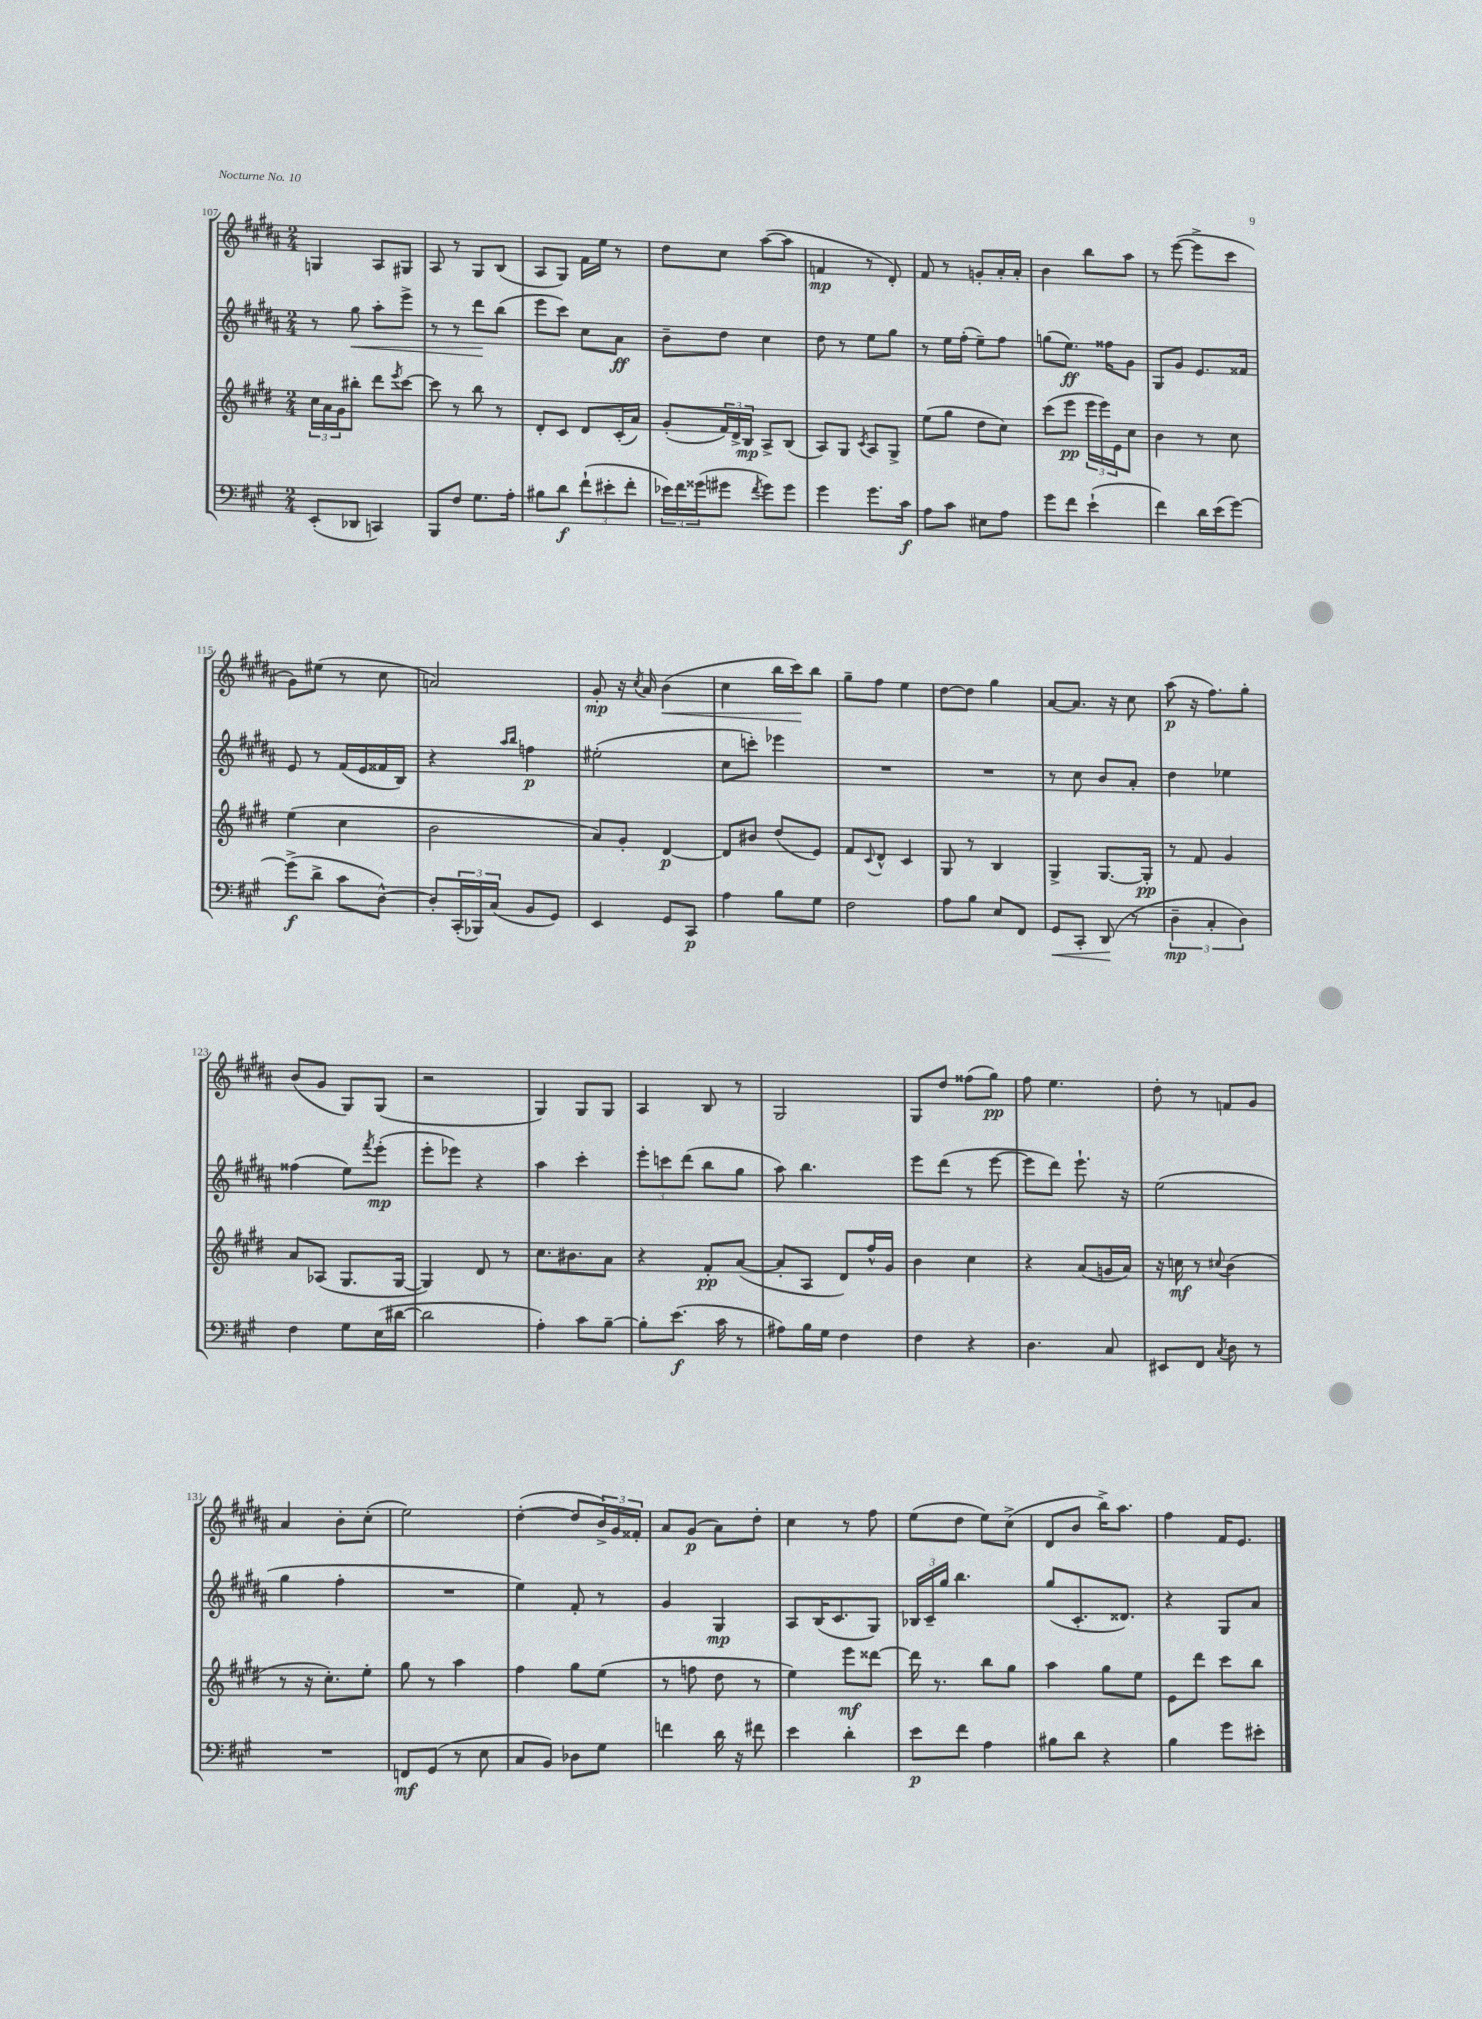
<<
\new StaffGroup <<
\new Staff = "s0" {
    \clef treble \key b \major \numericTimeSignature \time 2/4
    g4 ais8 gis8 |
    ais8 r8 gis8 b8( |
    ais8 gis8) fis'16 e''16 r8 |
    dis''8 cis''8 ais''8~( ais''8 |
    f'4\mp r8 dis'8-.) |
    fis'8 r8 g'8-. ais'16-. ais'16-. |
    b'4 b''8 ais''8 |
    r8 e'''8~( e'''8-> cis'''8 |
    gis'8) eis''8( r8 cis''8 |
    a'2) |
    gis'8-.\mp r16 \acciaccatura { cis''8 } ais'16 b'4\<( |
    cis''4 b''16 cis'''16\!) b''8 |
    gis''8-- fis''8 e''4 |
    dis''8~ dis''8 gis''4 |
    ais'8~ ais'8. r16 cis''8 |
    ais''8\p( r16 fis''8.) gis''8-. |
    b'8( gis'8 gis8) gis8( |
    r2 |
    gis4) gis8 gis8 |
    ais4 b8 r8 |
    gis2 |
    gis8 dis''8 fisis''8( gis''8\pp) |
    fis''8 e''4. |
    dis''8-. r8 f'8 gis'8 |
    ais'4 b'8-. cis''8-.( |
    e''2) |
    dis''4~-.( dis''8 \tuplet 3/2 { b'16->) gis'16 fisis'16-. } |
    ais'8 gis'8\p( ais'8) dis''8-. |
    cis''4 r8 fis''8 |
    e''8( dis''8 e''8) cis''8->( |
    dis'8 b'8 b''16->) ais''8. |
    fis''4 fis'16 e'8. \bar "|." |
}
\new Staff = "s1" {
    \clef treble \key b \major \numericTimeSignature \time 2/4
    r8 gis''8\< ais''8-. e'''8-> |
    r8 r8 dis'''8\! b''8( |
    e'''8 cis'''8) cis''8 ais'8\ff |
    b'8-- dis''8 cis''4 |
    dis''8 r8 e''8 gis''8 |
    r8 e''16 fis''16-.( e''8--) fis''8 |
    g''8( e''8.\ff) fisis''16 gis'8 |
    gis8 gis'8 e'8. fisis'16 |
    e'8 r8 fis'16( e'16 fisis'16 b16) |
    r4 \grace { ais''16 b''16 } f''4\p |
    eis''2-.( |
    cis''8 c'''8-.) ees'''4 |
    R2 |
    R2 |
    r8 cis''8 b'8 ais'8-. |
    dis''4 ees''4 |
    fisis''4( e''8) \acciaccatura { fis'''8 } e'''8-.\mp( |
    e'''8-. ees'''8) r4 |
    ais''4 cis'''4-. |
    \tuplet 3/2 { e'''8-. c'''8 dis'''8( } b''8 gis''8 |
    ais''8) b''4. |
    e'''8 dis'''8( r8 e'''8~ |
    e'''8 dis'''8) e'''8.-! r16 |
    e''2( |
    gis''4 fis''4-. |
    R2 |
    e''4) fis'8-. r8 |
    gis'4 gis4\mp |
    ais8 b16( cis'8. gis8) |
    \tuplet 3/2 { bes16 cis'16-- gis''16 } b''4. |
    gis''8( cis'8.-. disis'8.) |
    r4 gis8 ais'8 \bar "|." |
}
\new Staff = "s2" {
    \clef treble \key e \major \numericTimeSignature \time 2/4
    \tuplet 3/2 { cis''16 a'16 gis'16 } bis''8-. dis'''8 \acciaccatura { e'''8 } cis'''8~ |
    cis'''8 r8 b''8 r8 |
    dis'8-. cis'8 dis'8 cis'16-.( a'16) |
    gis'8-.( \tuplet 3/2 { fis'16) dis'16-> b16\mp } a8-> b8( |
    a8) gis8 \acciaccatura { cis'8 } a8 gis8-> |
    e''8( gis''8 dis''8 cis''8) |
    cis'''8( e'''8\pp \tuplet 3/2 { e'''16 e'''16) e'16 } cis''8 |
    b'4 r8 cis''8 |
    e''4( cis''4 |
    b'2 |
    a'8) gis'8-. dis'4~\p |
    dis'8 bis'8 dis''8( e'8) |
    fis'8 \appoggiatura { cis'8 } dis'8-^ cis'4 |
    gis8 r8 b4 |
    gis4-> gis8.~ gis16-.\pp |
    r8 fis'8 gis'4 |
    a'8 aes8( gis8. gis16~ |
    gis4) dis'8 r8 |
    cis''8. bis'8. a'8 |
    r4 fis'8-.\pp a'8~( |
    a'8-. a8 dis'8) fis''16-^ gis'16 |
    b'4 cis''4 |
    r4 a'8( g'16 a'16) |
    r16 c''16\mf r8 \appoggiatura { cis''8 } b'4( |
    r8 r16 cis''8.-.) e''8-. |
    gis''8 r8 a''4 |
    fis''4 gis''8 e''8( |
    r8 f''8 dis''8 r8 |
    e''4) e'''8\mf disis'''8~ |
    disis'''16 r8. b''8 gis''8 |
    a''4 gis''8 e''8 |
    e'8 dis'''8 cis'''8 b''8 \bar "|." |
}
\new Staff = "s3" {
    \clef bass \key a \major \numericTimeSignature \time 2/4
    e,8-.( des,8 c,4) |
    b,,8 fis8 gis8. a16-. |
    bis8 d'8\f \tuplet 3/2 { fis'8-!( eis'8-. fis'8-. } |
    \tuplet 3/2 { ees'16) fis'16 gisis'16( } gis'8 \acciaccatura { fis'8 } gis'8) gis'8 |
    gis'4 gis'8. cis'16\f |
    a8 cis'8 eis8 a8 |
    gis'8 fis'8 e'4-!( |
    fis'4) d'16 e'16( gis'8~) |
    gis'8->\f( d'8-> cis'8 d8~-^) |
    d8-. \tuplet 3/2 { cis,16-.( bes,,16) cis16( } b,8 gis,8) |
    e,4 gis,8 cis,8\p |
    a4 b8 gis8 |
    fis2 |
    a8 b8 e8 fis,8 |
    gis,8\< cis,8-. d,8\!( r8 |
    \tuplet 3/2 { d4--\mp cis4-. d4) } |
    fis4 gis8 e16( dis'16~ |
    dis'2 |
    a4-.) cis'8 b8~-- |
    b8-. e'8.\f( cis'16 r8 |
    ais8) b16 gis16 fis4 |
    fis4 r4 |
    d4. cis8 |
    eis,8 fis,8 \acciaccatura { cis8 } d8 r8 |
    R2 |
    f,8\mf gis,8( r8 e8 |
    cis8 b,8) des8 gis8 |
    f'4 d'16 r16 fis'8 |
    e'4 d'4-. |
    e'8\p fis'8 a4 |
    bis8 d'8 r4 |
    b4 gis'8 eis'8-. \bar "|." |
}
>>
>>
\layout { \context { \Score currentBarNumber = #107 } }
